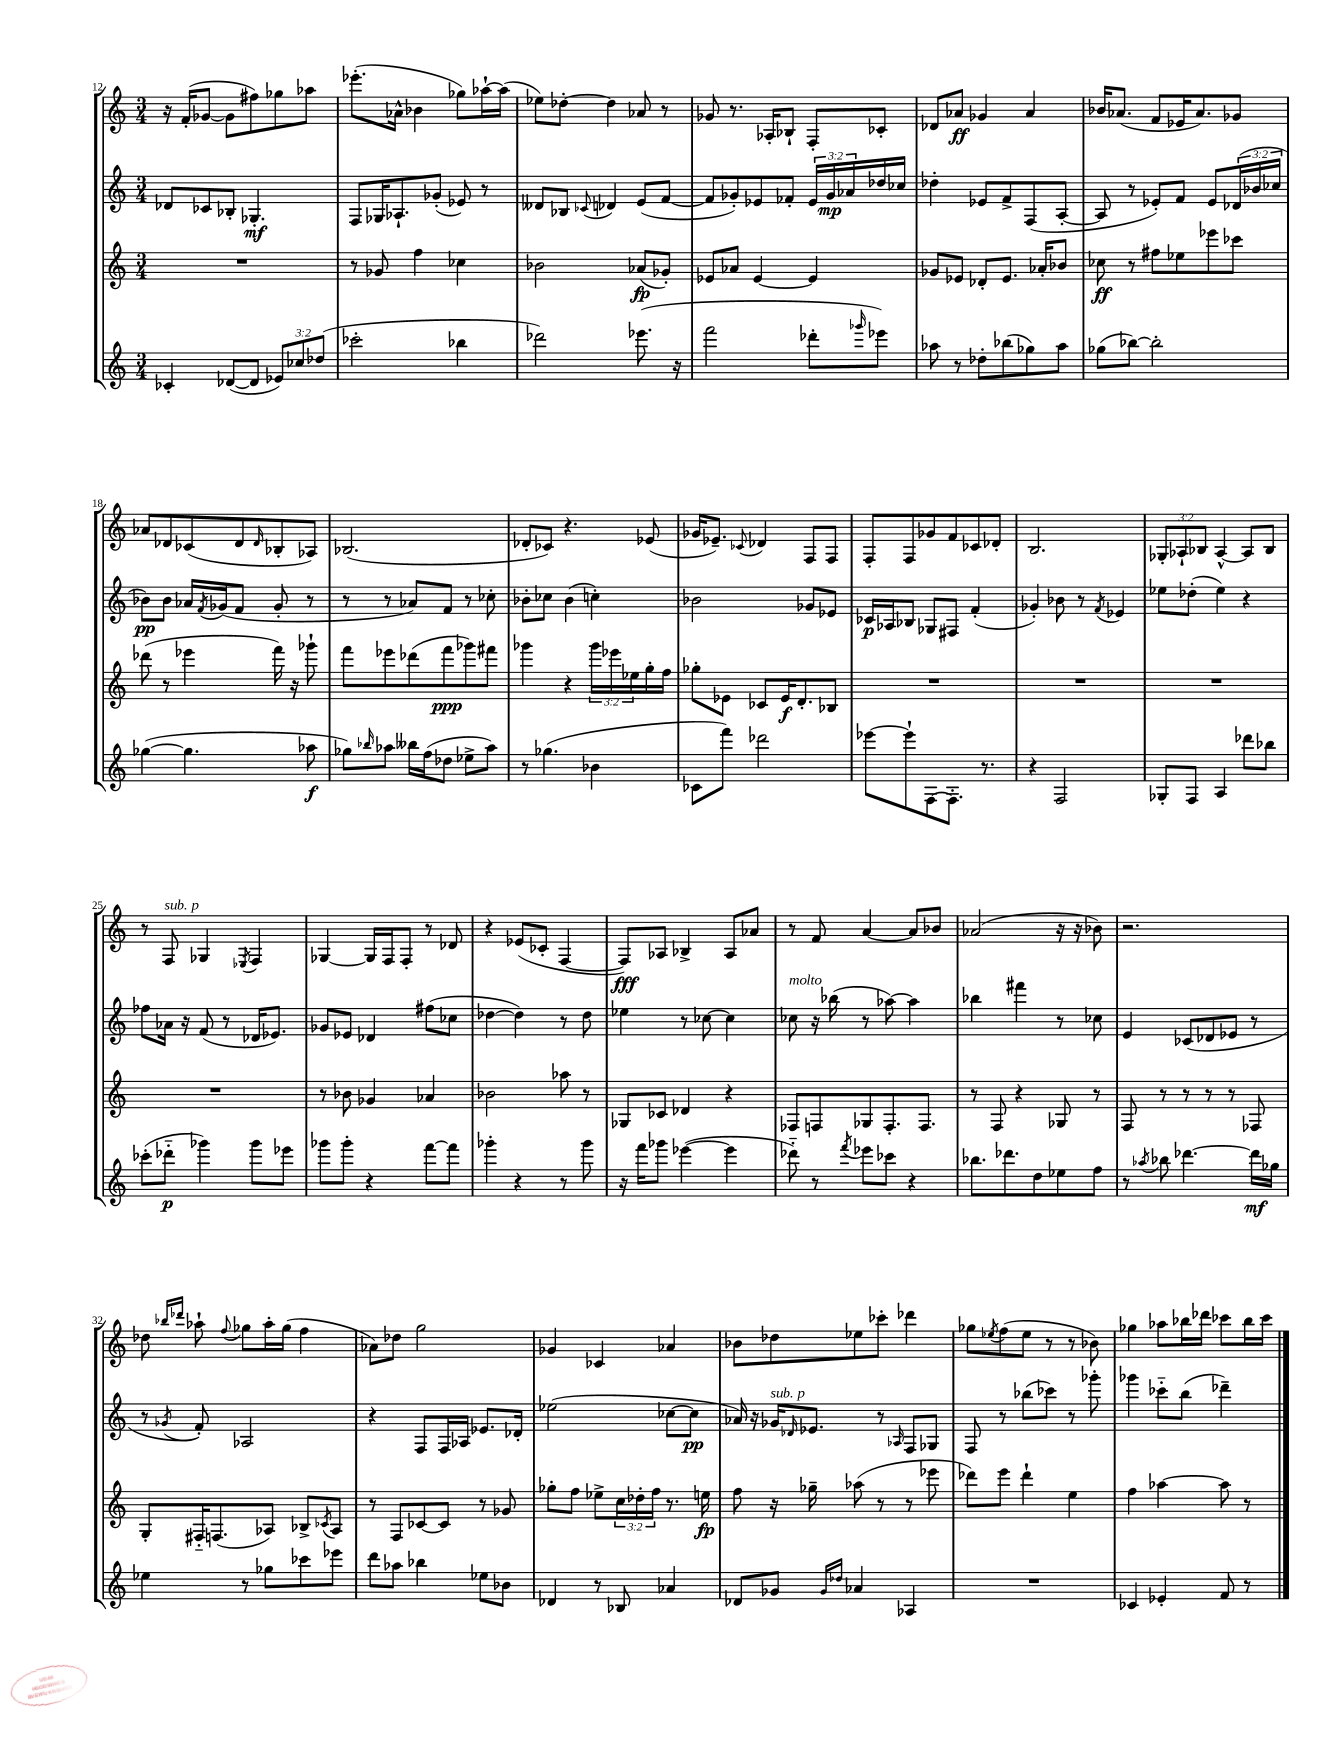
<<
\new StaffGroup <<
\new Staff = "s0" {
    \clef treble \key c \major \numericTimeSignature \time 3/4 \override Staff.TupletNumber.text = #tuplet-number::calc-fraction-text
    r16 f'16-.( ges'8~ ges'8 fis''8) ges''8 aes''8 |
    ees'''8.-.( aes'16-^ bes'4 ges''8) aes''16~-! aes''16( |
    ees''8) des''8~-. des''4 aes'8 r8 |
    ges'8 r8. aes16-. bes8-! f8-. ces'8-. |
    des'8 aes'8\ff ges'4 aes'4 |
    bes'16 aes'8.( f'8 ees'16 aes'8.) ges'8 |
    aes'8 des'8 ces'8( des'8 \grace { des'16 } bes8-. aes8) |
    bes2.( |
    des'8-. ces'8) r4. ees'8( |
    ges'16 ees'8.--) \appoggiatura { ces'8 } des'4 f8 f8 |
    f8-. f8 ges'8 f'8 ces'8 des'8-. |
    b2. |
    \tuplet 3/2 { ges8-. aes8-! bes8 } aes4~-^ aes8 bes8 |
    r8 f8^\markup { \italic "sub. p" } ges4 \acciaccatura { ees8 } f4 |
    ges4~ ges16 f16 f8-. r8 des'8 |
    r4 ees'8( ces'8-. f4~ |
    f8\fff) aes8 bes4-> aes8 aes'8 |
    r8 f'8 a'4~ a'8 bes'8 |
    aes'2( r16 r16 bes'8) |
    r2. |
    des''8 \grace { bes''16 des'''16 } aes''8-! \appoggiatura { f''8 } ges''8 aes''16-. ges''16( f''4 |
    aes'8) des''8 g''2 |
    ges'4 ces'4 aes'4 |
    bes'8 des''8 ees''8 ces'''8-. des'''4 |
    ges''8 \acciaccatura { ees''8 } f''8( ees''8 r8 r8 bes'8) |
    ges''4 aes''8 bes''16 des'''16 ces'''8 bes''16 ces'''16 \bar "|." |
}
\new Staff = "s1" {
    \clef treble \key c \major \numericTimeSignature \time 3/4 \override Staff.TupletNumber.text = #tuplet-number::calc-fraction-text
    des'8 ces'8 bes8-. ges4.-.\mf |
    f8 ges16 aes8.-! ges'8-.( ees'8) r8 |
    deses'8 bes8 \appoggiatura { ces'8 } des'4 e'8( f'8~ |
    f'8 ges'8-.) ees'8 fes'8-. \tuplet 3/2 { ees'16 ges'16\mp aes'16 } des''16 ces''16 |
    des''4-. ees'8 f'8-> f8( a8~-. |
    a8 r8 ees'8-.) f'8 ees'8 \tuplet 3/2 { des'16( bes'16 ces''16 } |
    bes'8\pp) bes'8 aes'16 \acciaccatura { f'8 } ges'16( f'8 ges'8-. r8 |
    r8 r8 aes'8) f'8 r8 ces''8-. |
    bes'8-. ces''8 bes'4( c''4-.) |
    bes'2 ges'8 ees'8 |
    ces'16\p aes16 bes8 ges8 fis8 f'4-.( |
    ges'4-.) bes'8 r8 \acciaccatura { f'8 } ees'4 |
    ees''8 des''8-.( ees''4) r4 |
    fes''8 aes'16 r16 f'8( r8 des'16 ees'8.) |
    ges'8 ees'8 des'4 fis''8( ces''8 |
    des''4~ des''4) r8 des''8 |
    ees''4 r8 ces''8~ ces''4 |
    ces''8^\markup { \italic "molto" } r16 bes''16( r8 aes''8~) aes''4 |
    bes''4 fis'''4 r8 ces''8 |
    e'4 ces'8( des'8 ees'8 r8 |
    r8 \acciaccatura { ges'8 } f'8-.) aes2 |
    r4 f8 f16 aes16 ees'8. des'16-. |
    ees''2( ces''8~ ces''8\pp |
    aes'16) r16 ges'16^\markup { \italic "sub. p" } \grace { des'16 } ees'8. r8 \grace { aes16 } f8 ges8 |
    f8 r8 bes''8( ces'''8) r8 ges'''8-. |
    ges'''4 ces'''8-_ b''8( des'''4--) \bar "|." |
}
\new Staff = "s2" {
    \clef treble \key c \major \numericTimeSignature \time 3/4 \override Staff.TupletNumber.text = #tuplet-number::calc-fraction-text
    R2. |
    r8 ges'8 f''4 ces''4 |
    bes'2 aes'8\fp( ges'8-.) |
    ees'8 aes'8 ees'4~ ees'4 |
    ges'8 ees'8 des'8-. ees'8. aes'16-. bes'8 |
    ces''8\ff r8 fis''8 ees''8 ees'''8 ces'''8 |
    des'''8( r8 ees'''4 f'''16) r16 ges'''8-! |
    f'''8 ees'''8 des'''8( f'''8\ppp ges'''8) fis'''8 |
    ges'''4 r4 \tuplet 3/2 { ges'''16 ees'''16 ees''16 } g''16-. f''16 |
    ges''8-. ees'8 ces'8 ees'16\f d'8.-. bes8 |
    R2. |
    R2. |
    R2. |
    R2. |
    r8 bes'8 ges'4 aes'4 |
    bes'2 aes''8 r8 |
    ges8 ces'8 des'4 r4 |
    fes8 f8 ges8 f8.-. f8. |
    r8 f8 r4 ges8 r8 |
    f8 r8 r8 r8 r8 fes8 |
    g8-. fis16-_ f8.( aes8) bes8-> \acciaccatura { ces'8 } aes8 |
    r8 f8 ces'8~ ces'8 r8 ges'8 |
    ges''8-. f''8 ees''8-> \tuplet 3/2 { c''16 des''16-. f''16 } r8. e''16\fp |
    f''8 r16 ges''16-- aes''8( r8 r8 ees'''8 |
    des'''8) e'''8 des'''4-! e''4 |
    f''4 aes''4~ aes''8 r8 \bar "|." |
}
\new Staff = "s3" {
    \clef treble \key c \major \numericTimeSignature \time 3/4 \override Staff.TupletNumber.text = #tuplet-number::calc-fraction-text
    ces'4-. des'8~( des'8 \tuplet 3/2 { ees'8) ces''8 des''8( } |
    ces'''2-. bes''4 |
    des'''2) ees'''8.( r16 |
    f'''2 des'''8-. \grace { ges'''16 } ees'''8) |
    aes''8 r8 des''8-. bes''8( ges''8) aes''8 |
    ges''8( bes''8~) bes''2-. |
    ges''4~( ges''4. aes''8\f |
    ges''8) \grace { bes''16 } aes''8 beses''16 f''16( des''8 ees''8-> aes''8) |
    r8 ges''4.( bes'4 |
    ces'8 f'''8) des'''2 |
    ees'''8~ ees'''8-! f8~ f8.-. r8. |
    r4 f2 |
    ges8-. f8 a4 des'''8 bes''8 |
    ces'''8-.( des'''8-_\p ges'''4) ges'''8 ees'''8 |
    ges'''8 ges'''8-. r4 f'''8~ f'''8 |
    ges'''4-. r4 r8 ges'''8 |
    r16 f'''16 ges'''8 ees'''4~( ees'''4 |
    des'''8-_) r8 \acciaccatura { f'''8 } ees'''8 ces'''8 r4 |
    bes''8. des'''8. d''8 ees''8 f''8 |
    r8 \acciaccatura { aes''8 } bes''8 des'''4.~ des'''16\mf ges''16 |
    ees''4 r8 ges''8 ces'''8 ees'''8 |
    d'''8 aes''8 bes''4 ees''8 bes'8 |
    des'4 r8 bes8 aes'4 |
    des'8 ges'8 \grace { ges'16 des''16 } aes'4 aes4 |
    R2. |
    ces'4 ees'4-. f'8 r8 \bar "|." |
}
>>
>>
\layout { \context { \Score currentBarNumber = #12 } }
